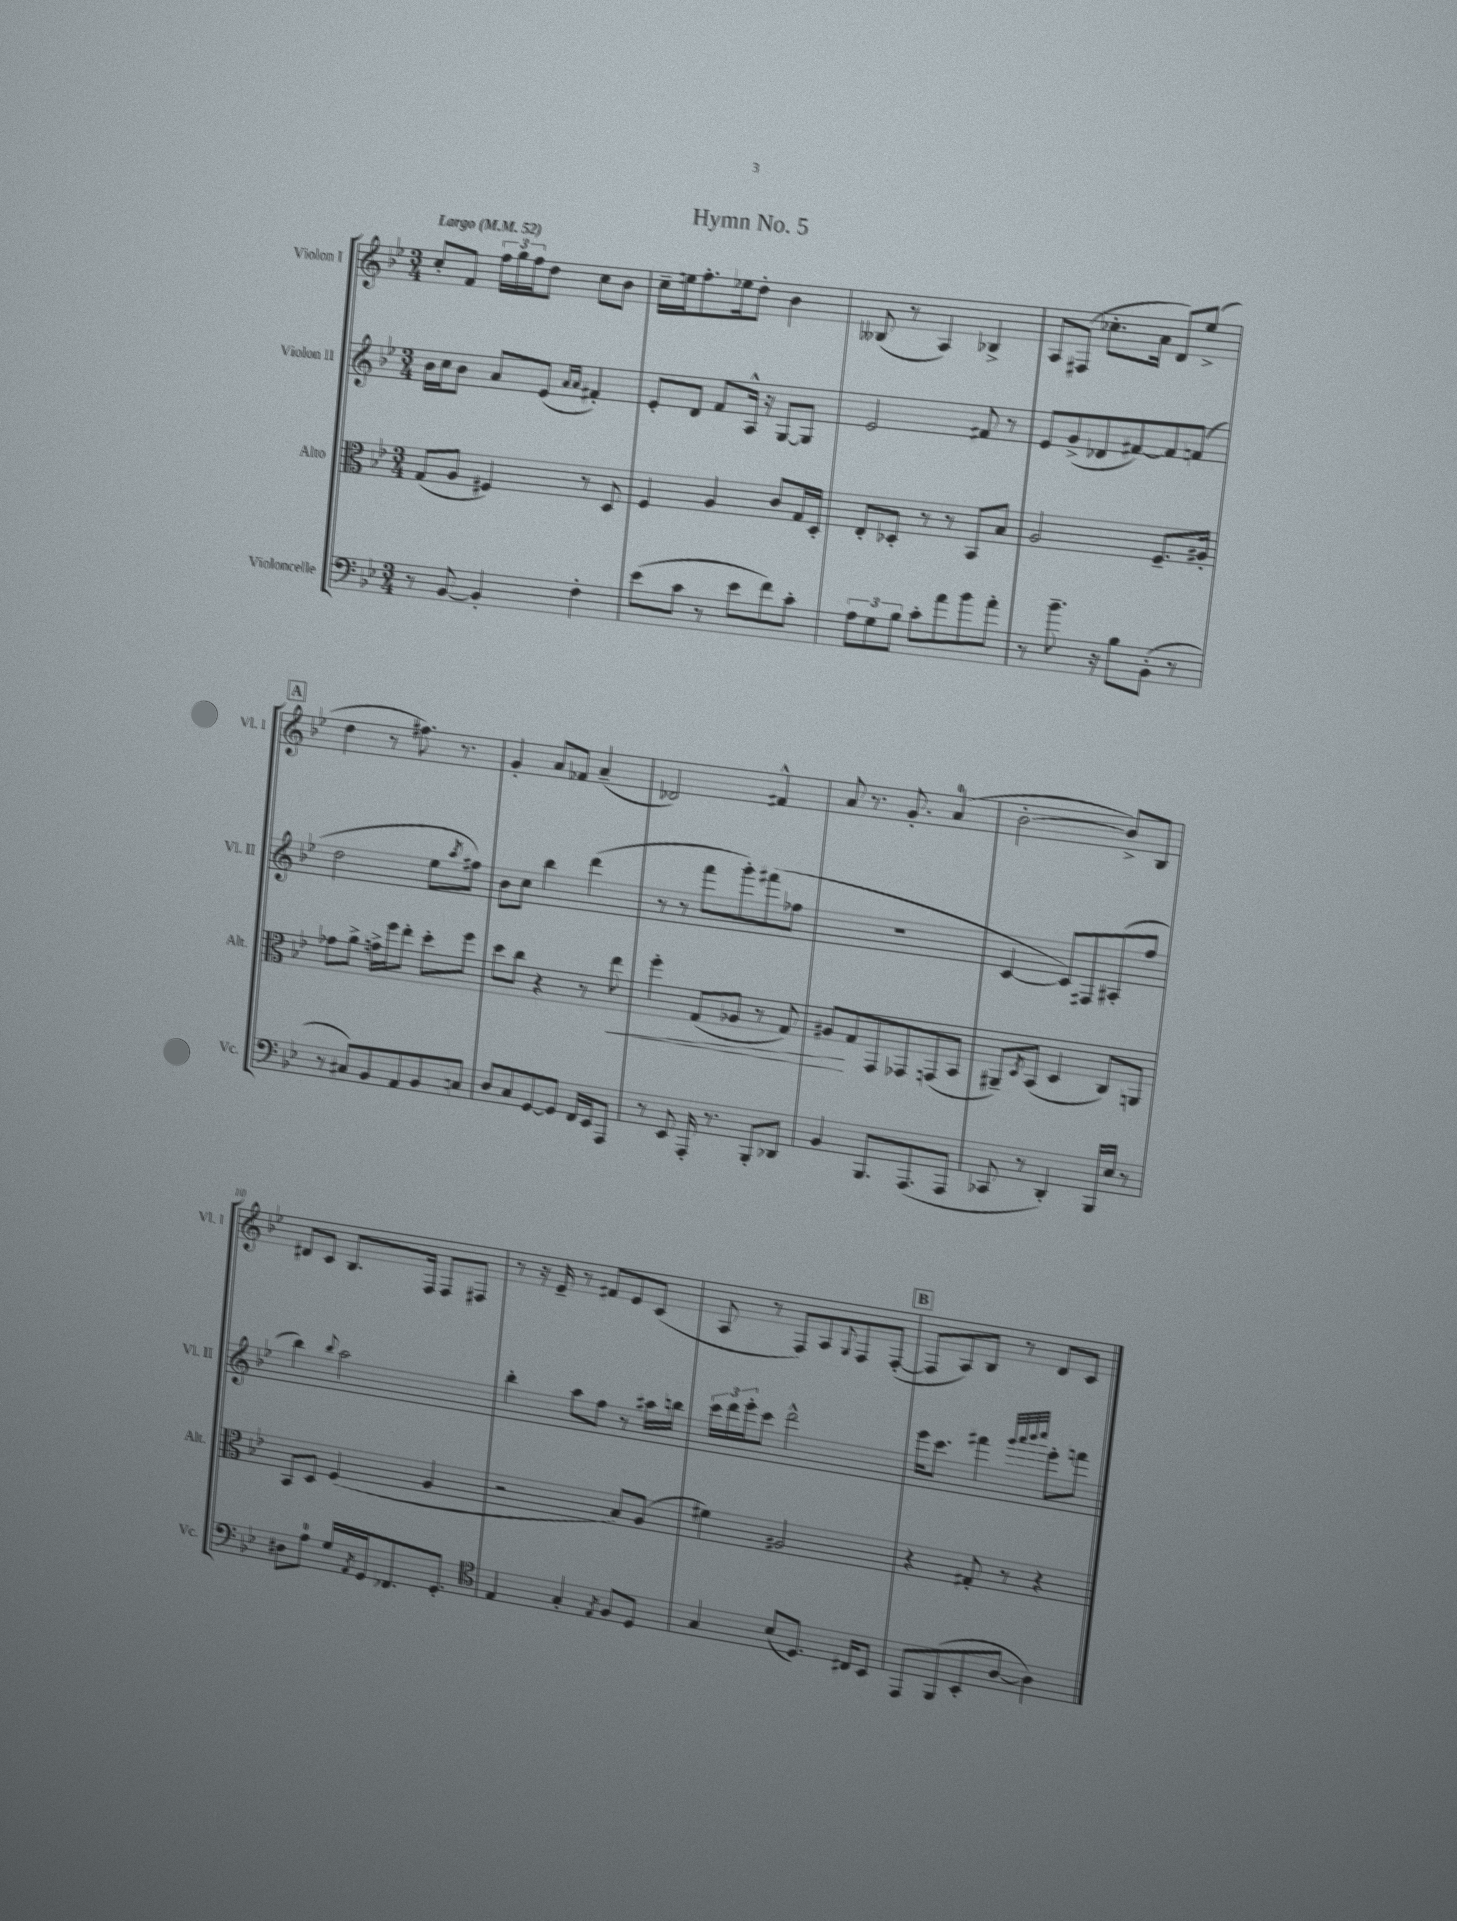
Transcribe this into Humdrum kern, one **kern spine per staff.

**kern	**kern	**kern	**kern
*staff4	*staff3	*staff2	*staff1
*clefF4	*clefC3	*clefG2	*clefG2
*k[b-e-]	*k[b-e-]	*k[b-e-]	*k[b-e-]
*M3/4	*M3/4	*M3/4	*M3/4
*MM52	*MM52	*MM52	*MM52
8r	(8G	16b-	8cc'
.	.	16cc	.
[8BB-	8A	8b-	8f
4BB-']	4F#)	8a	24ff
.	.	.	24gg
.	.	.	24ff
.	.	(8e-	8dd
.	.	16qqa	.
.	.	16qqa	.
4F'	8r	4f#')	8cc
.	8D	.	8b-
=	=	=	=
(8e-	4F	8e-'	16cc~
.	.	.	16ee
8c	.	8d	8.ff'
8r	4A	8f	.
.	.	.	16ee-
8e-	.	16A^^	8dd'
.	.	16r	.
8f)	8c	[8G	4b-
8c'	16G	8G]	.
.	16D'	.	.
=	=	=	=
12A	8E-'	2e-	(8B--
12G	.	.	.
.	8D-'	.	8r
12B-	.	.	.
8c'	8r	.	4A)
8a	8r	.	.
8b-	8BB-	8f#	4B-^
8a'	8B-	8r	.
=	=	=	=
8r	2A	8e-	8A
8.b-~	.	(8g^	(8F#
.	.	8d-	8.cc-'
16r	.	.	.
8B-	.	[8f#)	.
.	.	.	16a
(8BB-'	8.F~	8f#]	8d)
8r	.	(8f	(8ee-^
.	16A#'	.	.
=	=	=	=
8r	8g-	2dd	4dd
8C#)	8a^	.	.
8BB-	16g^	.	8r
.	16ff	.	.
8AA	8ee-'	.	8.ff#)
8BB-	8dd'	8ee-	.
.	.	.	8.r
.	.	8qaa	.
8C	8ff	8ff#)	.
=	=	=	=
8D	8dd	8b-	4g'
8C	8cc	8cc	.
[8GG	4r	4bb-	8a
8GG]	.	.	8f-
16FF	8r	(4ddd	(4a~
16EE-	.	.	.
8AAA	8ee-	.	.
=	=	=	=
8r	4ff'	8r	2d-)
8EE-	.	8r	.
16AAA'	(8G	8fff	.
8.r	.	.	.
.	8A-	8ggg')	.
8BBB-'	8r	(8fff#	4f#^^
8DD-	8G)	8ff-	.
=	=	=	=
4BB-	8A#	2.r	8a
.	8G	.	8.r
8.BBB-	8GG	.	.
.	.	.	8.g'
.	8GG-	.	.
(8.AAA	.	.	.
.	(8GG	.	(4a
8AAA	8BB-	.	.
=	=	=	=
8CC-	8AA#~)	[4c	[2b-'
.	8qD	.	.
8r	(8BB-	.	.
4DD')	4D	8c])	.
.	.	8F#	.
16BBB-	8C)	(8A#'	8b-^])
16E-	.	.	.
8r	8AA	8ff	8B-
=	=	=	=
8D#	8BB-	4bb-)	8d#
8A	8D	.	8c
.	.	8qqbb-	.
16G	(4F	2aa	8.B-
8qAA	.	.	.
16GG	.	.	.
8.FF-	.	.	.
.	.	.	16F
.	4A	.	8F
8.GG'	.	.	.
.	.	.	8F#
=	=	=	=
*clefC4	*	*	*
4E-	2r	4bb-'	8r
.	.	.	16r
.	.	.	16e-~
4G'	.	8aa	8r
.	.	8ff	8f#
8qE-	.	.	.
8F	8B-)	8r	8e-
8D	(8A	16aa#	(8c
.	.	16bb	.
=	=	=	=
4G	4f#)	24ccc	8A
.	.	24ddd	.
.	.	24eee-'	.
.	.	8ccc	8r
(8B-	2A#	2ddd^^	8F)
8.D)	.	.	8A
.	.	.	8qqG
.	.	.	8F
16C#	.	.	.
8BB-	.	.	([8F'
=	=	=	=
8EE-	4r	16eee-	8F]
.	.	8.ccc	.
(8FF	.	.	8A)
8BB-'	8G#'	4fff#	8B-
[8A	8r	.	8r
.	.	32qqggg	.
.	.	32qqaaa	.
.	.	32qqbbb-	.
.	.	32qqcccc	.
4A])	4r	8eee-'	8d
.	.	8fff	8c
==	==	==	==
*-	*-	*-	*-
